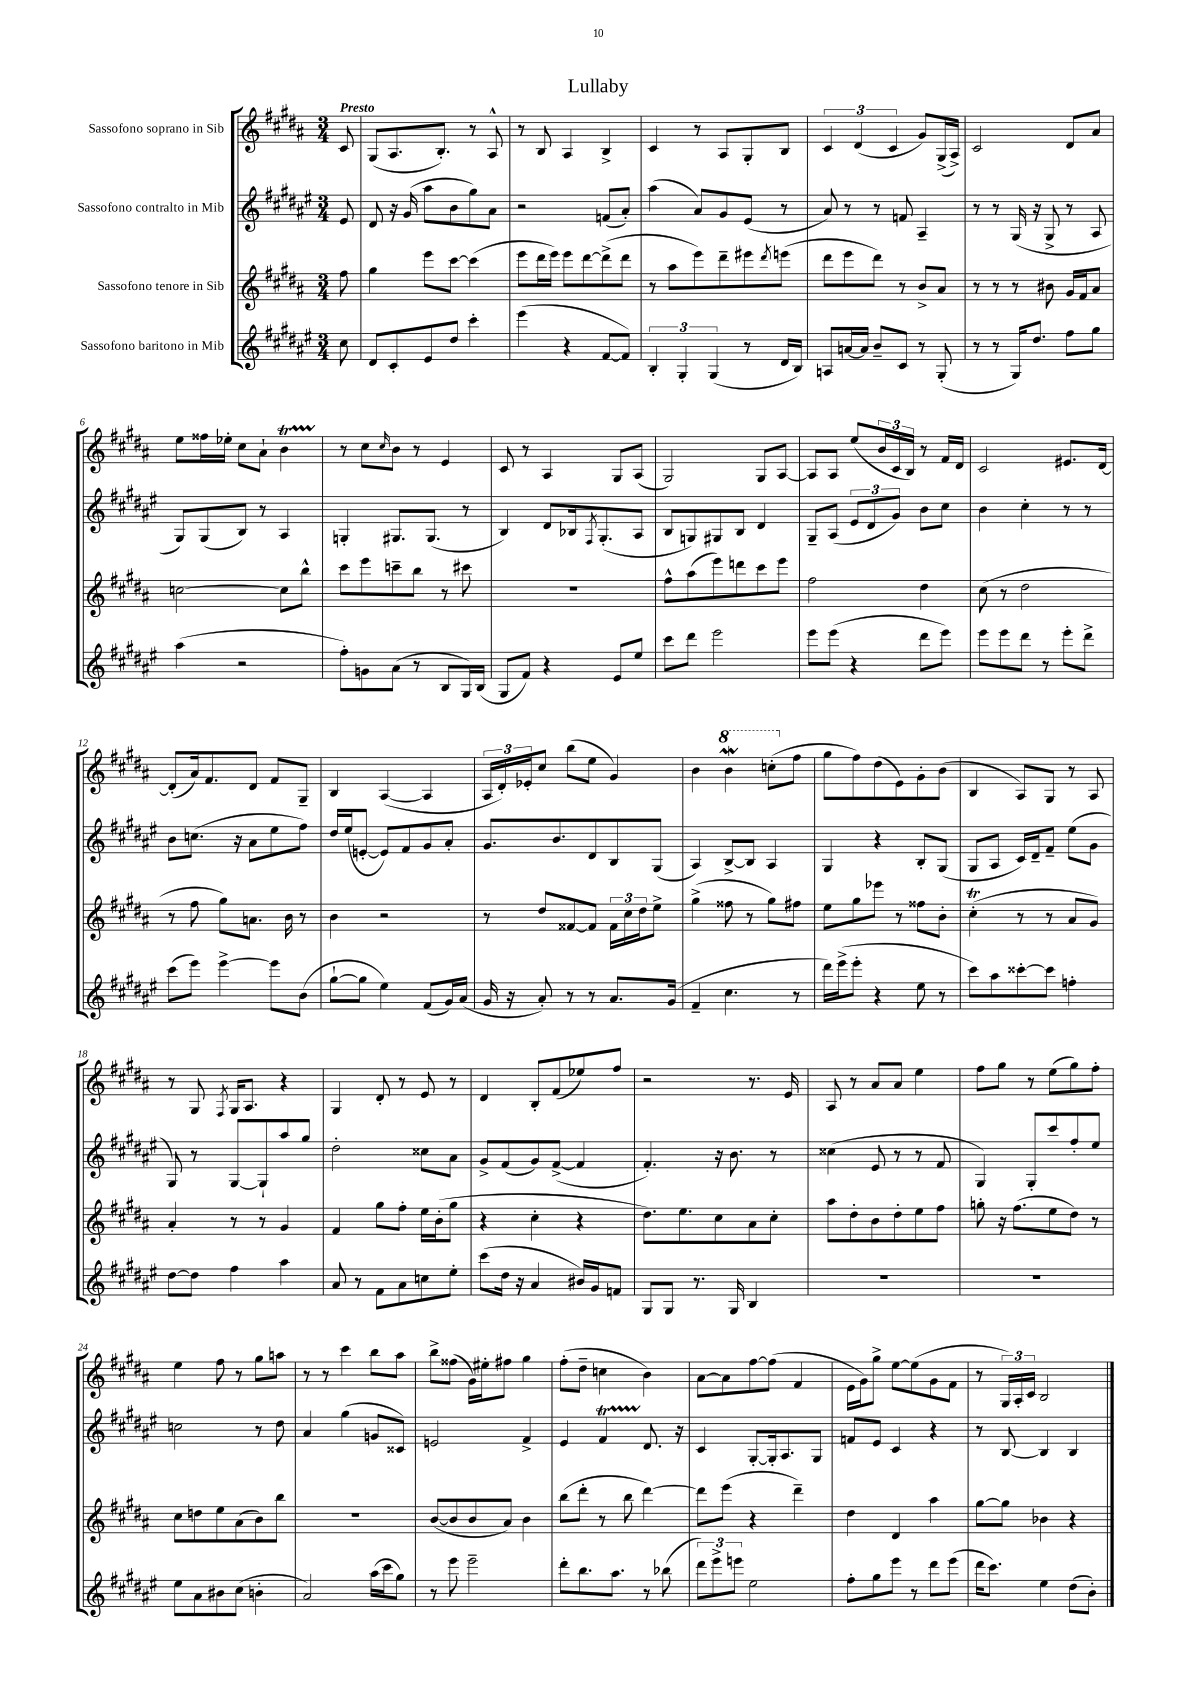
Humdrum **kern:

**kern	**kern	**kern	**kern
*part4	*part3	*part2	*part1
*staff4	*staff3	*staff2	*staff1
*I"Sassofono baritono in Mib	*I"Sassofono tenore in Sib	*I"Sassofono contralto in Mib	*I"Sassofono soprano in Sib
*clefG2	*clefG2	*clefG2	*clefG2
*k[f#c#g#d#a#e#]	*k[f#c#g#d#a#]	*k[f#c#g#d#a#e#]	*k[f#c#g#d#a#]
*M3/4	*M3/4	*M3/4	*M3/4
=	=	=	=
!	!	!	!LO:TX:a:B:t=Presto
8cc#\	8ff#\	8e#/	8c#/
=1	=1	=1	=1
8d#/L	4gg#\	8d#/	(8G#/L
8c#'/	.	16r	8.A#/
.	.	(16g#/	.
8e#/	8eee\L	8aa#\L	.
.	.	.	8.B'/J)
8dd#/J	[8ccc#\J	8b\	.
4ccc#'\	(4ccc#\]	8gg#\)	8r
.	.	8a#\J	8A#^^/
=2	=2	=2	=2
(4eee#\	8eee\L	2r	8r
.	16ddd#\L	.	8B/
.	16eee\JJ)	.	.
4r	8eee\L	.	4A#/
.	[8ddd#\	.	.
[8f#/L	(8ddd#^\]	(8fn/L	4B^/
8f#/J])	8ddd#\J	8a#'/J)	.
=3	=3	=3	=3
6B'/	8r	(4aa#\	4c#/
.	8aa#\L	.	.
6G#'/	.	.	.
.	8eee\)	8a#/L)	8r
(6G#/	.	.	.
.	8ddd#~\	8g#/	8A#/L
8r	8eee#X\	(8e#/J	8G#'/
.	8qddd#/	.	.
16d#/LL	(8eeen\J	8r	8B/J
16B/JJ)	.	.	.
=4	=4	=4	=4
8An/L	8ddd#\L	8a#/)	6c#/
[16an/L	8eee\	8r	.
.	.	.	(6d#/
16a/JJ]	.	.	.
8b~/L	8ddd#\J)	8r	.
.	.	.	6c#/
8c#/J	8r	8fn/	.
8r	8b^/L	4A#~/	8g#/L)
(8G#'/	8a#/J	.	(16G#^/L
.	.	.	16A#^/JJ)
=5	=5	=5	=5
8r	8r	8r	2c#/
8r	8r	8r	.
16G#/KL)	8r	(16G#/	.
8.dd#/J	.	16r	.
.	8b#X\	8G#^/	.
8ff#\L	16g#/LL	8r	8d#/L
.	16f#/J	.	.
8gg#\J	8a#/J	8A#/	8a#/J
!!LO:LB:g=z
=6	=6	=6	=6
(4aa#\	[2ccn\	8G#/L)	8ee\L
.	.	(8G#/	16ff##X\L
.	.	.	16ee-X'\JJ
2r	.	8B/J)	8cc#\L
.	.	8r	8a#`\J
.	8cc\L]	4A#/	4bT\
.	8bb^^\J	.	.
=7	=7	=7	=7
8ff#'\L)	8ccc#\L	4Gn'/	8r
8gn\	8eee\	.	8cc#\L
.	.	.	16qqcc#/
(8a#\J	8cccn~\	8.G#X/L	8b\J
8r	8bb\J	.	8r
.	.	(8.G#/J	.
8B/L	8r	.	4e/
16G#/L)	8ccc#X\	8r	.
(16B/JJ	.	.	.
=8	=8	=8	=8
8G#/L	2.r	4B/)	8c#/
8f#/J)	.	.	8r
4r	.	8d#/L	4A#/
.	.	16B-X/k	.
.	.	8qF#/	.
.	.	(8.G#'/	.
8e#/L	.	.	8G#/L
8ee#/J	.	8A#/J	(8A#/J
=9	=9	=9	=9
8ccc#\L	8ff#^^\L	8B/L	2G#/)
8ddd#\J	(8aa#\	8Gn/)	.
2eee#\	8eee\)	8G#X/	.
.	8dddn\	8B/J	.
.	8ccc#\	4d#/	8G#/L
.	8eee\J	.	[8A#/J
=10	=10	=10	=10
8eee#\L	2ff#\	8G#~/L	8A#/L]
(8eee#\J	.	(8A#/J	8A#/J
4r	.	12e#/L	(8ee/L
.	.	12d#/	.
.	.	.	24b/L
.	.	12g#/J)	24c#/
.	.	.	24B/JJ)
8ddd#\L	4dd#\	8b\L	8r
8eee#\J)	.	8cc#\J	16f#/LL
.	.	.	16d#/JJ
=11	=11	=11	=11
8eee#\L	(8cc#\	4b\	2c#/
8eee#\	8r	.	.
8ddd#\J	2dd#\	4cc#'\	.
8r	.	.	.
8eee#'\L	.	8r	8.e#X/L
8ddd#^\J	.	8r	.
.	.	.	[16d#/Jk
!!LO:LB:g=z
=12	=12	=12	=12
(8ccc#\L	8r	8b\L	(8d#'/L]
8eee#\J)	8ff#\	(8.ccn\J	16a#/k)
.	.	.	8.f#/
[4eee#^\	8gg#\L)	.	.
.	.	16r	.
.	8.an\J	8a#\L	8d#/J
8eee#\L]	.	8ee#\	8f#/L
.	16b\	.	.
(8b\J	8r	8ff#\J)	8G#~/J
=13	=13	=13	=13
[8gg#`\L	4b\	16dd#/LL	4B/
.	.	(16ee#/J	.
8gg#\J]	.	[8en'/J	.
4ee#\)	2r	8e/L])	([4A#/
.	.	8f#/	.
(8f#/L	.	8g#/	4A#/]
16g#/L)	.	8a#'/J	.
(16a#/JJ	.	.	.
=14	=14	=14	=14
16g#/	8r	8.g#/L	24A#/LL
.	.	.	24d#'/)
16r	.	.	.
.	.	.	24e-X'/J
8a#'/)	8dd#/L	.	8cc#/J
.	.	8.b/	.
8r	[8f##X/	.	(8bb\L
8r	8f##/J]	8d#/	8ee\J
8.a#/L	24f##\LL	8B/	4g#/)
.	24cc#\	.	.
.	24dd#\J	.	.
.	8ee^\J	(8G#/J	.
(16g#/Jk	.	.	.
=15	=15	=15	=15
4f#~/	(4gg#^\	4A#/)	4b\
*	*	*	*8va
4.cc#\	8ff##X\	[8B^/L	4bbw\
.	8r	8B/J]	.
.	8gg#\L)	4A#/	(8cccn'\L
*	*	*	*X8va
8r	8ff#X\J	.	8ff#\J
=16	=16	=16	=16
16ddd#\LL)	8ee\L	4G#/	8gg#\L
(16eee#^\J	.	.	.
8eee#'\J	8gg#\	.	8ff#\)
4r	8eee-X\J	4r	(8dd#\
.	8r	.	8e\)
8ee#\	8ff##X\L	8B'/L	8g#'\
8r	8b'\J	(8G#/J	(8b\J
=17	=17	=17	=17
8ccc#\L)	(4cc#T'\	8G#/L	4B/
8aa#\	.	8A#/J	.
[8ccc##X'\	8r	16c#/LL)	8A#/L)
.	.	16d#~/J	.
8ccc##\J]	8r	8f#~/J	8G#/J
4ffn'\	8a#/L	(8ee#\L	8r
.	8g#/J)	8g#\J	8A#/
!!LO:LB:g=z
=18	=18	=18	=18
[8dd#\L	4a#'/	8G#/)	8r
8dd#\J]	.	8r	8G#/
.	.	.	8qF#/
4ff#\	8r	[8G#/L	16G#/KL
.	.	.	8.A#/J
.	8r	8G#`/]	.
4aa#\	4g#/	8aa#/	4r
.	.	8gg#/J	.
=19	=19	=19	=19
8a#/	4f#/	2dd#'\	4G#/
8r	.	.	.
8f#\L	8gg#\L	.	8d#'/
8a#\	8ff#'\J	.	8r
8ccn\	16ee\LL	8cc##X\L	8e/
.	(16b'\J	.	.
8ee#'\J	8gg#\J	8a#\J	8r
=20	=20	=20	=20
(8ccc#\L	4r	8g#^/L	4d#/
16dd#\Jk	.	(8f#/	.
16r	.	.	.
4a#/	4cc#'\	8g#/)	8B'/L
.	.	([8f#^/J	(8f#/
16b#X/LL)	4r	4f#/]	8ee-X/)
16g#/J	.	.	.
8fn/J	.	.	8ff#/J
=21	=21	=21	=21
8G#/L	8.dd#\L)	4.f#'/)	2r
8G#/J	.	.	.
.	8.ee\	.	.
8.r	.	.	.
.	8cc#\	16r	.
16G#/	.	8.b\	.
4B/	8a#\	.	8.r
.	8cc#'\J	8r	.
.	.	.	16e/
=22	=22	=22	=22
2.r	8aa#\L	(4cc##X\	8A#/
.	8dd#'\	.	8r
.	8b\	8e#/	8a#/L
.	8dd#'\	8r	8a#/J
.	8ee\	8r	4ee\
.	8ff#\J	8f#/	.
=23	=23	=23	=23
2.r	8ggn'\	4G#/)	8ff#\L
.	16r	.	8gg#\J
.	(8.ff#\L	.	.
.	.	8G#'/L	8r
.	8ee\	8ccc#/	(8ee\L
.	8dd#\J)	8ff#'/	8gg#\)
.	8r	8ee#/J	8ff#'\J
!!LO:LB:g=z
=24	=24	=24	=24
8ee#\L	8cc#\L	2ccn\	4ee\
8a#\	8ddn\	.	.
8b#X\	8ee\	.	8ff#\
(8cc#\J	(8a#\	.	8r
4bn'\	8b\)	8r	8gg#\L
.	8bb\J	8dd#\	8aan\J
=25	=25	=25	=25
2a#/)	2.r	4a#/	8r
.	.	.	8r
.	.	(4gg#\	4ccc#\
(16aa#\LL	.	8gn/L	8bb\L
16ccc#\J	.	.	.
8gg#\J)	.	8c##X/J)	8aa#\J
=26	=26	=26	=26
8r	([8b/L	2en/	8bb^\L
8eee#\	8b/]	.	(8ff##X\J
2eee#~\	8b/	.	16g#\LL)
.	.	.	16ee#X'\J
.	8a#/J)	.	8ff#X\J
.	4b\	4f#^/	4gg#\
=27	=27	=27	=27
8ddd#'\L	(8bb\L	4e#/	(8ff#'\L
8.bb\	8ddd#'\J	.	8dd#~\J
.	8r	4f#T/	4ccn\
8.aa#\J	.	.	.
.	8bb\	.	.
8r	[4ddd#\)	8.d#/	4b\)
(8bb-X\	.	.	.
.	.	16r	.
=28	=28	=28	=28
12ddd#\L)	8ddd#\L]	4c#/	[8a#\L
12eee#^\	.	.	.
.	(8eee\J	.	8a#\]
12eeen\J	.	.	.
2ee#\	4r	[8G#'/L	[8ff#\
.	.	16G#'/k]	(8ff#\J]
.	.	8.A#/	.
.	4ddd#~\)	.	4f#/
.	.	8G#/J	.
=29	=29	=29	=29
8ff#'\L	4dd#\	8fn/L	16e\LL
.	.	.	16g#\J)
8gg#\	.	8e#/J	8gg#^\J
8eee#\J	4d#/	4c#/	[8ee\L
8r	.	.	(8ee\]
8ddd#\L	4aa#\	4r	8g#\
(8eee#\J	.	.	8f#\J
=30	=30	=30	=30
16ddd#\KL	[8gg#\L	8r	8r
8.ccc#\J)	.	.	.
.	8gg#\J]	[8B/	24G#/LL)
.	.	.	24A#'/
.	.	.	24c#/JJ
4ee#\	4b-X\	4B/]	2B/
(8dd#\L	4r	4B/	.
8b'\J)	.	.	.
==	==	==	==
*-	*-	*-	*-
